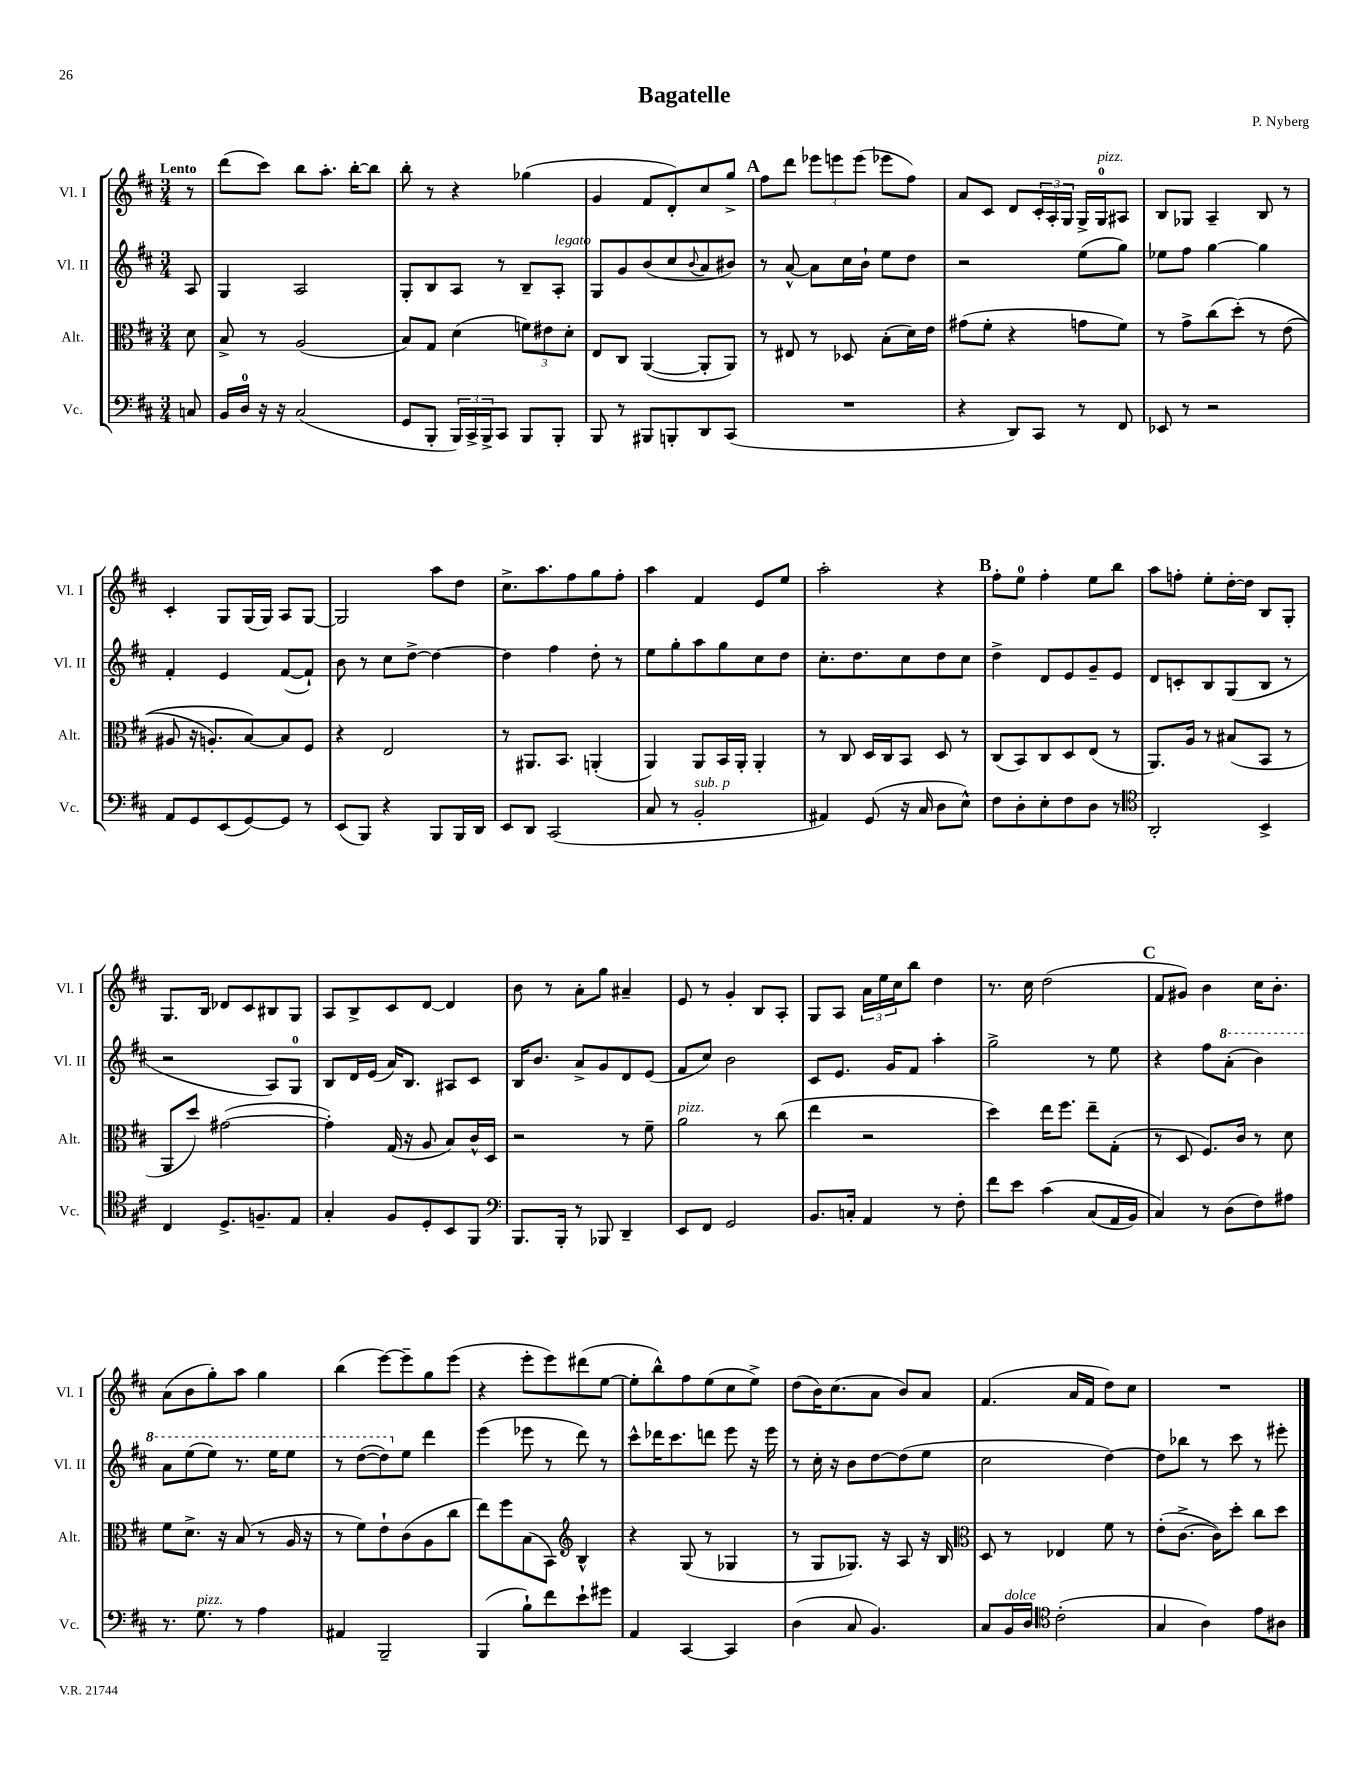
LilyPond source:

\header { title = "Bagatelle" composer = "P. Nyberg" }
<<
\new StaffGroup <<
\new Staff = "s0" \with { instrumentName = "Vl. I" shortInstrumentName = "Vl. I" } {
    \clef treble \key d \major \numericTimeSignature \time 3/4 \partial 8 \tempo "Lento"
    r8 |
    d'''8( cis'''8) b''8 a''8.-. b''16~-. b''8 |
    b''8-. r8 r4 ges''4( |
    g'4 fis'8 d'8-.) cis''8 g''8-> |
    \mark \markup { \bold "A" } fis''8 d'''8 \tuplet 3/2 { ees'''8 e'''8 e'''8( } ees'''8 fis''8) |
    a'8 cis'8 d'8 \tuplet 3/2 { cis'16-. a16-. g16 } g16-> g16-0^\markup { \italic "pizz." } ais8 |
    b8 ges8 a4-- b8 r8 |
    cis'4-. g8 g16( g16) a8 g8~ |
    g2 a''8 d''8 |
    cis''8.-> a''8. fis''8 g''8 fis''8-. |
    a''4 fis'4 e'8 e''8 |
    a''2-. r4 |
    \mark \markup { \bold "B" } fis''8-. e''8-0 fis''4-. e''8 b''8 |
    a''8 f''8-. e''8-. d''16~-. d''16 b8 g8-. |
    g8. b16 des'8 cis'8 bis8 g8 |
    a8 b8-> cis'8 d'8~ d'4 |
    b'8 r8 a'8-. g''8 ais'4-- |
    e'8 r8 g'4-. b8 a8-. |
    g8 a8 \tuplet 3/2 { a'16 e''16 cis''16 } b''8 d''4 |
    r8. cis''16 d''2( |
    \mark \markup { \bold "C" } fis'8 gis'8) b'4 cis''16 b'8.-. |
    a'8( b'8 g''8-.) a''8 g''4 |
    b''4( e'''8~) e'''8-- g''8 e'''8( |
    r4 e'''8-. e'''8) dis'''8( e''8~ |
    e''8-. b''8-^) fis''8 e''8( cis''8 e''8->) |
    d''8( b'16) cis''8.( a'8 b'8) a'8 |
    fis'4.( a'16 fis'16 d''8) cis''8 |
    R2. \bar "|." |
}
\new Staff = "s1" \with { instrumentName = "Vl. II" shortInstrumentName = "Vl. II" } {
    \clef treble \key d \major \numericTimeSignature \time 3/4 \partial 8
    a8 |
    g4 a2 |
    g8-. b8 a8 r8 b8-- a8-.^\markup { \italic "legato" } |
    g8 g'8 b'8( cis''8 \appoggiatura { b'8 } a'8 bis'8) |
    \mark \markup { \bold "A" } r8 a'8~-^ a'8 cis''16 b'16-! e''8 d''8 |
    r2 e''8( g''8) |
    ees''8 fis''8 g''4~ g''4 |
    fis'4-. e'4 fis'8~( fis'8-!) |
    b'8 r8 cis''8 d''8~-> d''4~ |
    d''4 fis''4 d''8-. r8 |
    e''8 g''8-. a''8 g''8 cis''8 d''8 |
    cis''8.-. d''8. cis''8 d''8 cis''8 |
    \mark \markup { \bold "B" } d''4-> d'8 e'8 g'8-- e'8 |
    d'8 c'8-. b8 g8( b8 r8 |
    r2 a8) g8-0 |
    b8 d'16 e'16( a'16) b8. ais8 cis'8 |
    b16 b'8. a'8-> g'8 d'8 e'8( |
    fis'8 cis''8) b'2 |
    cis'8 e'8. g'16 fis'8 a''4-. |
    g''2-> r8 e''8 |
    \mark \markup { \bold "C" } r4 fis''8 \ottava #1 a''8-.( b''4) |
    a''8 e'''8( e'''8) r8. e'''16 e'''8 |
    r8 d'''8~( d'''8) \ottava #0 e''8 d'''4 |
    e'''4( ees'''8 r8 d'''8) r8 |
    cis'''8-^ des'''16 cis'''8. d'''8 e'''8 r16 e'''16 |
    r8 cis''16-. r16 b'8 d''8~ d''8( e''8 |
    cis''2 d''4~) |
    d''8 bes''8 r8 cis'''8 r8 eis'''8-. \bar "|." |
}
\new Staff = "s2" \with { instrumentName = "Alt." shortInstrumentName = "Alt." } {
    \clef alto \key d \major \numericTimeSignature \time 3/4 \partial 8
    d'8 |
    b8-> r8 a2( |
    b8) g8 d'4( \tuplet 3/2 { f'8) eis'8 d'8-. } |
    e8 cis8 a,4~( a,8-. a,8) |
    \mark \markup { \bold "A" } r8 eis8 r8 des8 b8-.( d'16) e'16 |
    gis'8( fis'8-. r4 g'8 fis'8) |
    r8 g'8-> cis''8( d''8-.)\( r8 e'8( |
    ais8 r16 a8.-.) b8~\) b8 fis8 |
    r4 e2 |
    r8 ais,8. b,8. a,4-.( |
    a,4) a,8 b,16 a,16-. a,4-. |
    r8 cis8 d16 cis16 b,8 d8 r8 |
    \mark \markup { \bold "B" } cis8( b,8) cis8 d8 e8( r8 |
    a,8.) a16 r8 bis8( b,8 r8 |
    a,8 d''8) gis'2~( |
    gis'4-.) g16( r16 a8 b8) cis'16-^ d16 |
    r2 r8 fis'8-- |
    a'2^\markup { \italic "pizz." } r8 cis''8( |
    e''4 r2 |
    d''4) e''16 fis''8. e''8-- g8-.( |
    \mark \markup { \bold "C" } r8 d8 fis8.) cis'16 r8 d'8 |
    fis'8 d'8.-> r16 b8( r8 a16 r16 |
    r8 fis'8) e'8-! cis'8( a8 cis''8 |
    e''8) fis''8 b8( b,8) \clef treble b4-^ |
    r4 g8( r8 ges4 |
    r8 g8 ges8.) r16 a8 r16 b16 |
    \clef alto d8 r8 ees4 fis'8 r8 |
    e'8-.( cis'8.~-> cis'16) d''8-. cis''8 d''8 \bar "|." |
}
\new Staff = "s3" \with { instrumentName = "Vc." shortInstrumentName = "Vc." } {
    \clef bass \key d \major \numericTimeSignature \time 3/4 \partial 8
    c8 |
    b,16 d16-0 r16 r16 cis2( |
    g,8 b,,8-. \tuplet 3/2 { b,,16) cis,16-> b,,16-> } cis,8 b,,8 b,,8-. |
    b,,8 r8 bis,,8 b,,8-. d,8 cis,8( |
    \mark \markup { \bold "A" } R2. |
    r4 d,8) cis,8 r8 fis,8 |
    ees,8 r8 r2 |
    a,8 g,8 e,8( g,8~) g,8 r8 |
    e,8( b,,8) r4 b,,8 b,,16 d,16 |
    e,8 d,8 cis,2( |
    cis8 r8 b,2-.^\markup { \italic "sub. p" } |
    ais,4) g,8( r16 cis16 d8 e8-^) |
    \mark \markup { \bold "B" } fis8 d8-. e8-. fis8 d8 r8 |
    \clef tenor a,2-. b,4-> |
    cis4 d8.-> f8.-- e8 |
    g4-. fis8 d8-. b,8 fis,8 |
    \clef bass b,,8. b,,16-. r8 bes,,8 d,4-- |
    e,8 fis,8 g,2 |
    b,8. c16-. a,4 r8 fis8-. |
    fis'8 e'8 cis'4\( cis8( a,16 b,16) |
    \mark \markup { \bold "C" } cis4\) r8 d8( fis8) ais8 |
    r8. g8.^\markup { \italic "pizz." } r8 a4 |
    ais,4 b,,2-- |
    b,,4( b8-!) fis'8 e'8-! gis'8 |
    a,4 cis,4~ cis,4 |
    d4( cis8 b,4.) |
    cis8 b,16^\markup { \italic "dolce" } d16 \clef tenor cis'2-.( |
    g4 a4) e'8 ais8 \bar "|." |
}
>>
>>
\layout { \context { \Score \remove "Bar_number_engraver" } }
